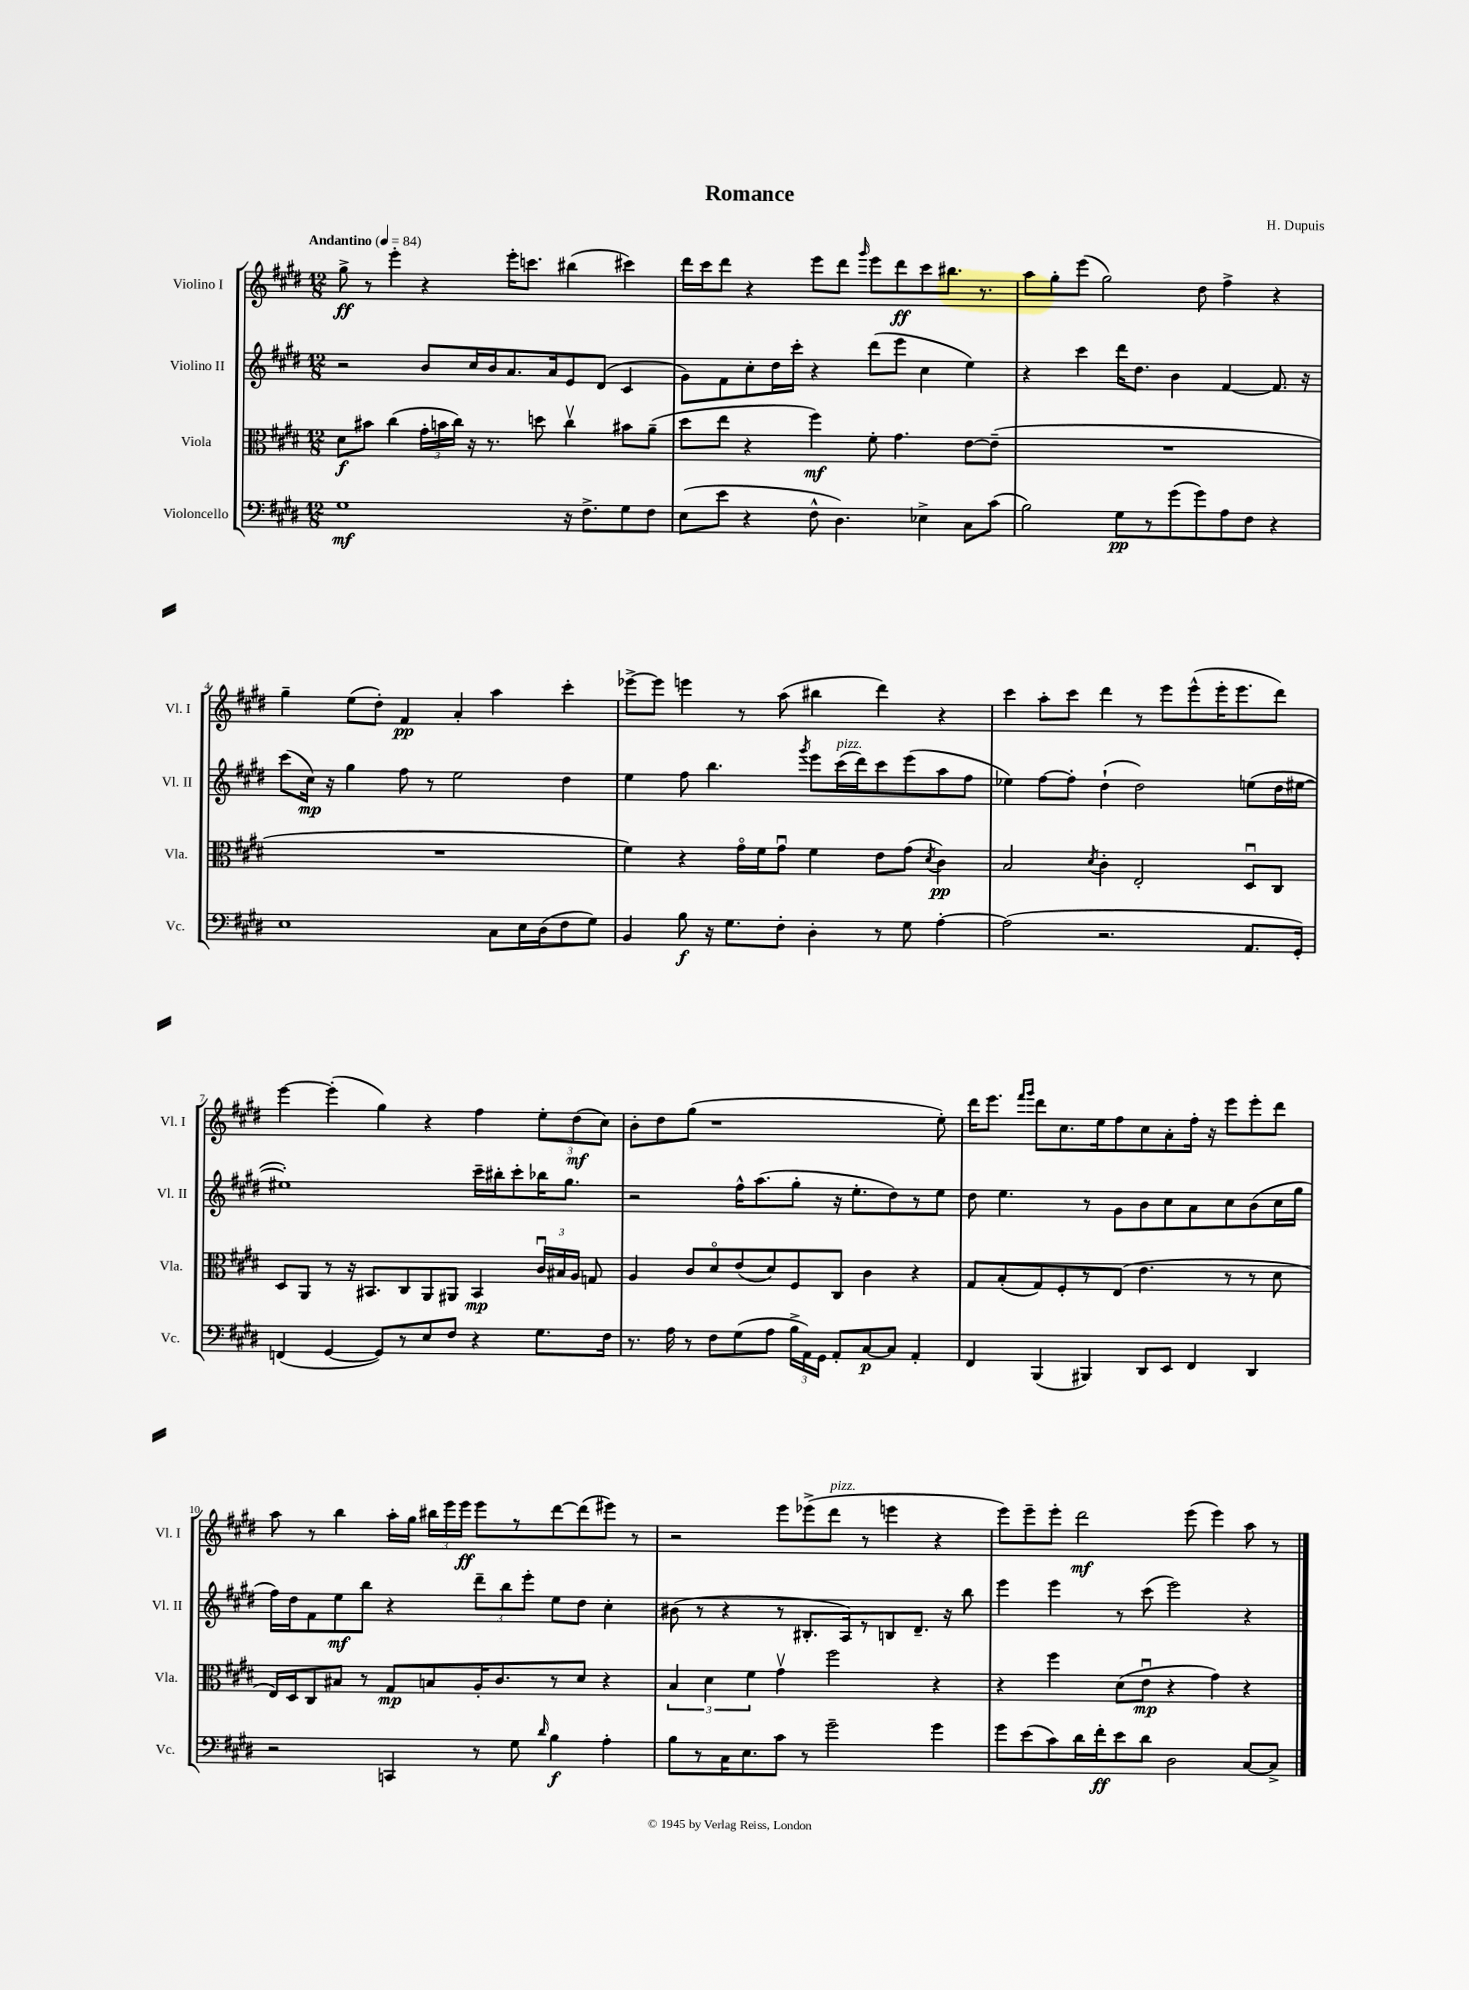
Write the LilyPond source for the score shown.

\header { title = "Romance" composer = "H. Dupuis" }
<<
\new StaffGroup <<
\new Staff = "s0" \with { instrumentName = "Violino I" shortInstrumentName = "Vl. I" } {
    \clef treble \key e \major \numericTimeSignature \time 12/8 \tempo "Andantino" 4 = 84
    \autoBeamOff gis''8->\ff r8 e'''4-. r4 e'''16[-. c'''8.] bis''4( cis'''4) |
    dis'''16[ cis'''16 dis'''8] r4 e'''8[ dis'''8] \grace { gis'''16 } e'''8[ dis'''8\ff cis'''8 bis''8.] r8. |
    a''8[ gis''8-. e'''8]( gis''2) dis''8 fis''4-> r4 |
    gis''4-- e''8[( dis''8]-.) fis'4\pp a'4-. a''4 cis'''4-. |
    ees'''8[~-> ees'''8] e'''4 r8 a''8( bis''4 dis'''4) r4 |
    cis'''4 a''8[-. cis'''8] dis'''4 r8 e'''8[ e'''8-^( e'''16-. e'''8. dis'''8]) |
    e'''4~ e'''4-.( gis''4) r4 fis''4 \tuplet 3/2 { e''8[-. dis''8\mf( cis''8]) } |
    b'8[-. dis''8 gis''8]( r1 e''8-.) |
    dis'''16[ e'''8.] \grace { fis'''16[ gis'''16] } dis'''8[ cis''8. e''16 fis''8 cis''8 a'8-. fis''16]-. r16 e'''8[ e'''8-. dis'''8] |
    a''8 r8 b''4 a''16[-. gis''16] \tuplet 3/2 { bis''16[ e'''16 e'''16]\ff } e'''8[ r8 dis'''8~ dis'''8( eis'''8]) r8 |
    r2 e'''8[ ees'''8->( dis'''8]^\markup { \italic "pizz." } r8 e'''4 r4 |
    e'''8[) e'''8-- e'''8]-. dis'''2\mf e'''8( e'''4) a''8 r8 \bar "|." |
}
\new Staff = "s1" \with { instrumentName = "Violino II" shortInstrumentName = "Vl. II" } {
    \clef treble \key e \major \numericTimeSignature \time 12/8
    \autoBeamOff r2 b'8[ cis''16 b'16 a'8. a'16 e'8 dis'8]( cis'4 |
    gis'8[) fis'8 cis''8-. dis''16 cis'''16]-. r4 dis'''8[( e'''8] cis''4 e''4) |
    r4 cis'''4 dis'''16[ dis''8.] b'4 fis'4~ fis'8. r16 |
    cis'''8[( cis''16]\mp) r16 gis''4 fis''8 r8 e''2 dis''4 |
    e''4 fis''8 b''4. \acciaccatura { gis'''8 } e'''8[ cis'''16^\markup { \italic "pizz." }( dis'''16) cis'''8 e'''8( a''8 fis''8] |
    ees''4) fis''8[~ fis''8]-. dis''4-!( dis''2) e''8[( dis''16 eis''16]~ |
    eis''1-.) cis'''16[-- bis''16-. cis'''8-. bes''16 gis''8.] |
    r2 fis''16[-^ a''8.( gis''8]-. r16 e''8.[-. dis''8) r8 e''8] |
    dis''8 e''4. r8 gis'8[ b'8 cis''8 a'8 cis''8 b'8( cis''16 gis''16] |
    fis''16[) dis''16 fis'8 e''8\mf b''8] r4 \tuplet 3/2 { dis'''8[-- b''8 e'''8]-. } e''8[ dis''8] cis''4-. |
    bis'8( r8 r4 r8 bis8.[-. a16) r8 b8 dis'8.]-- r16 b''8 |
    e'''4 e'''4 r8 cis'''8( e'''2) r4 \bar "|." |
}
\new Staff = "s2" \with { instrumentName = "Viola" shortInstrumentName = "Vla." } {
    \clef alto \key e \major \numericTimeSignature \time 12/8
    \autoBeamOff dis'8[\f bis'8] cis''4( \tuplet 3/2 { gis'16[-. b'16 cis''16]) } r16 r8. d''8 cis''4\upbow bis'8[ a'8]--( |
    dis''8[ e''8] r4 fis''4\mf) fis'8-. gis'4. e'8[~ e'8]--( |
    R1. |
    R1. |
    fis'4) r4 gis'16[\flageolet fis'16 gis'8]\downbow fis'4 e'8[ gis'8]( \acciaccatura { dis'8 } cis'4\pp) |
    b2 \acciaccatura { dis'8 } cis'4-. e2-. dis8[\downbow cis8] |
    dis8[ a,8] r8 r16 bis,8.[ cis8 a,8 ais,8] bis,4\mp \tuplet 3/2 { cis'16[\downbow bis16 a16] } g8 |
    a4 cis'8[ dis'8\flageolet e'8( dis'8) fis8 cis8] cis'4 r4 |
    gis8[ b8-.( gis8) fis8-. r8 e8]( e'4. r8 r8 dis'8 |
    e16[) dis16 cis8 bis8] r8 gis8[\mp b8 a16-. cis'8. r8 dis'8] r4 |
    \tuplet 3/2 { b4 dis'4 fis'4 } gis'4\upbow fis''2 r4 |
    r4 fis''4 dis'8[( e'8]\downbow\mp r4 gis'4) r4 \bar "|." |
}
\new Staff = "s3" \with { instrumentName = "Violoncello" shortInstrumentName = "Vc." } {
    \clef bass \key e \major \numericTimeSignature \time 12/8
    \autoBeamOff gis1\mf r16 fis8.[-> gis8 fis8] |
    e8[( e'8] r4 fis8-^ dis4.) ees4-> cis8[ cis'8]( |
    b2) gis8[\pp r8 gis'8( gis'8) a8 fis8] r4 |
    e1 cis8[ e16 dis16( fis8 gis8]) |
    b,4 b8\f r16 gis8.[ fis8]-. dis4-. r8 gis8 a4~-. |
    a2( r2. a,8.[ gis,16]-.) |
    f,4( gis,4~ gis,8[) r8 e8 fis8] r4 gis8.[ fis16] |
    r8. a16 r8 fis8[ gis8( a8] \tuplet 3/2 { b16[-> a,16) gis,16] } a,8[-. cis8~\p cis8] a,4-. |
    fis,4 b,,4( bis,,4) dis,8[ e,8] fis,4 dis,4 |
    r2 c,4 r8 gis8 \grace { dis'16 } b4\f a4-. |
    b8[ r8 cis16 e8. cis'8] r8 gis'2-- gis'4 |
    gis'8[ e'8( cis'8) dis'16 fis'16-.\ff e'8 dis'8] dis2 cis8[~ cis8]-> \bar "|." |
}
>>
>>
